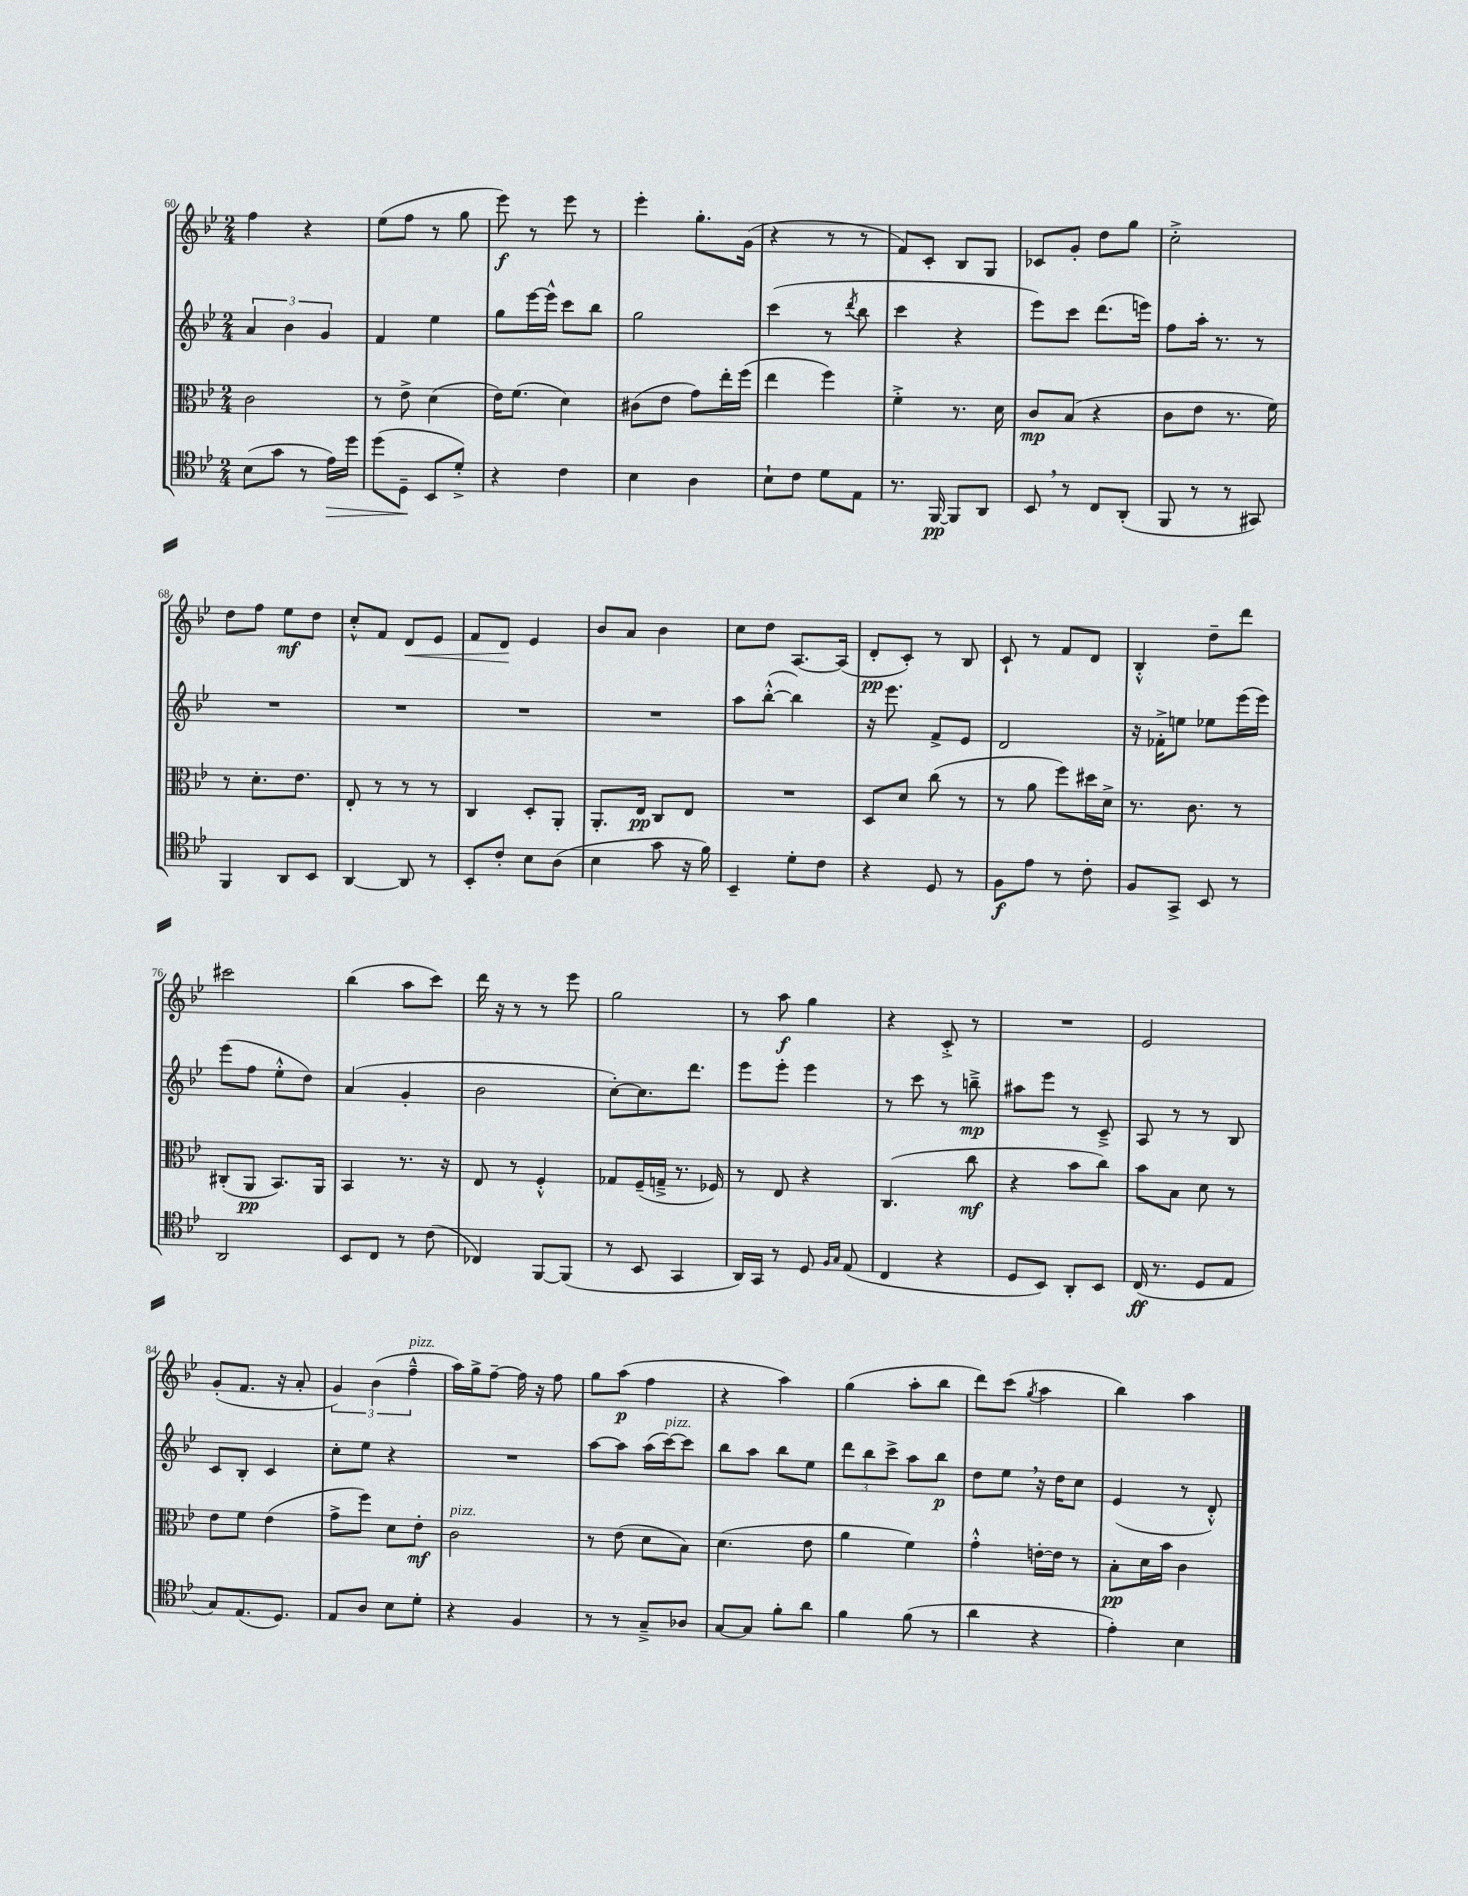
<<
\new StaffGroup <<
\new Staff = "s0" {
    \clef treble \key bes \major \numericTimeSignature \time 2/4
    f''4 r4 |
    ees''8( f''8 r8 g''8 |
    ees'''8\f) r8 ees'''8 r8 |
    ees'''4-. g''8.-. g'16( |
    r4 r8 r8 |
    f'8) c'8-. bes8 g8 |
    ces'8 g'8-. d''8 g''8 |
    c''2-.-> |
    d''8 f''8 ees''8\mf d''8 |
    c''8-.-^ f'8 d'8\< ees'8 |
    f'8 d'8\! ees'4 |
    bes'8 a'8 bes'4 |
    c''8 d''8 a8.~ a16( |
    d'8-.\pp c'8-.) r8 bes8 |
    c'8-! r8 f'8 d'8 |
    bes4-.-^ d''8-- d'''8 |
    cis'''2 |
    bes''4( a''8 c'''8) |
    d'''16 r16 r8 r8 ees'''8 |
    g''2 |
    r8 a''8\f g''4 |
    r4 c'8-.-> r8 |
    R2 |
    ees'2 |
    g'8-.( f'8. r16 a'8-. |
    \tuplet 3/2 { g'4) bes'4( f''4---^^\markup { \italic "pizz." } } |
    a''16) g''16-> f''8~-- f''16 r16 f''8 |
    g''8 a''8\p( f''4 |
    r4 a''4) |
    g''4( a''8-. bes''8 |
    d'''8) c'''8( \acciaccatura { g''8 } a''4 |
    bes''4) a''4 \bar "|." |
}
\new Staff = "s1" {
    \clef treble \key bes \major \numericTimeSignature \time 2/4
    \tuplet 3/2 { a'4 bes'4 g'4 } |
    f'4 ees''4 |
    g''8 ees'''16~ ees'''16-^ c'''8 bes''8 |
    g''2 |
    c'''4( r8 \acciaccatura { d'''8 } bes''8 |
    c'''4 r4 |
    ees'''8) c'''8 d'''8.( e'''16) |
    f''8 a''16-. r8. r8 |
    R2 |
    R2 |
    R2 |
    R2 |
    a''8 bes''8~-.-^( bes''4) |
    r16 ees'''8. f'8-> ees'8 |
    d'2 |
    r16 fes'16-.-> e''8 ees''8 ees'''16( ees'''16) |
    ees'''8( f''8 ees''8-.-^ d''8) |
    a'4( g'4-. |
    bes'2 |
    c''8~-.) c''8. d'''8. |
    ees'''8 ees'''8-. ees'''4 |
    r8 c'''8 r8 b''8--->\mp |
    ais''8 ees'''8 r8 c'8---> |
    a8 r8 r8 bes8 |
    c'8 bes8-. c'4 |
    c''8-. ees''8 r4 |
    R2 |
    a''8~ a''8 a''16( c'''16~^\markup { \italic "pizz." }) c'''8 |
    bes''8 a''8 bes''8 ees''8 |
    \tuplet 3/2 { d'''8 bes''8 c'''8-> } a''8 bes''8\p |
    d''8 ees''8 \breathe r16 d''16 c''8 |
    ees'4( r8 d'8-.-^) \bar "|." |
}
\new Staff = "s2" {
    \clef alto \key bes \major \numericTimeSignature \time 2/4
    c'2 |
    r8 ees'8-> d'4( |
    ees'16) f'8.( d'4) |
    cis'8( ees'8 g'8) ees''16-. f''16( |
    ees''4 f''4) |
    f'4-.-> r8. d'16 |
    c'8\mp bes8( r4 |
    c'8 ees'8 r8. f'16) |
    r8 d'8.-. ees'8. |
    ees8-. r8 r8 r8 |
    c4 d8-. a,8-. |
    a,8.-. ees16\pp c8 ees8 |
    R2 |
    d8 d'8 c''8( r8 |
    r8 a'8 f''8) dis''16 d'16-> |
    r8. c'8. r8 |
    cis8-.( a,8\pp bes,8.) a,16 |
    bes,4 r8. r16 |
    ees8 r8 f4-.-^ |
    ges8 f16--( g16---> r8. fes16) |
    r8 ees8 r4 |
    c4.( c''8\mf |
    r4 bes'8 c''8) |
    bes'8 bes8 d'8 r8 |
    ees'8 f'8 ees'4( |
    g'8-> f''8) d'8 ees'8-.\mf |
    c'2^\markup { \italic "pizz." } |
    r8 ees'8( d'8 bes8) |
    d'4.( ees'8 |
    a'4 f'4) |
    g'4-.-^ e'16~-. e'16 r8 |
    bes8-.\pp d'16 bes'16 c'4 \bar "|." |
}
\new Staff = "s3" {
    \clef tenor \key bes \major \numericTimeSignature \time 2/4
    bes8( g'8 r8 ees'16\>) d''16 |
    d''8( d8--\! bes,8 d'8-.->) |
    r4 c'4 |
    bes4 a4 |
    bes8-! c'8 d'8 ees8 |
    r8. f,16~\pp f,8 a,8 |
    bes,8 \breathe r8 c8 a,8-.( |
    f,8 r8 r8 gis,8) |
    f,4 a,8 bes,8 |
    a,4~ a,8 r8 |
    bes,8-. c'8-. bes8 a8( |
    bes4 g'8 r16 f'16) |
    bes,4-- d'8-. c'8 |
    r4 d8 r8 |
    f8\f ees'8 r8 c'8-. |
    f8 g,8-> bes,8 r8 |
    a,2 |
    bes,8 c8 r8 c'8( |
    ces4) f,8~ f,8( |
    r8 bes,8 g,4 |
    a,16) g,16 r8 d8 \grace { f16 g16 } ees8( |
    c4 r4 |
    d8 bes,8) a,8-. bes,8 |
    c16\ff( r8. d8 ees8 |
    g8) ees8.( d8.) |
    ees8 a8 bes8 d'8-. |
    r4 f4 |
    r8 r8 g8---> aes8 |
    g8~ g8 f'8-. a'8 |
    f'4 f'8( r8 |
    a'4 r4 |
    ees'4-.) bes4 \bar "|." |
}
>>
>>
\layout { \context { \Score currentBarNumber = #60 } }
